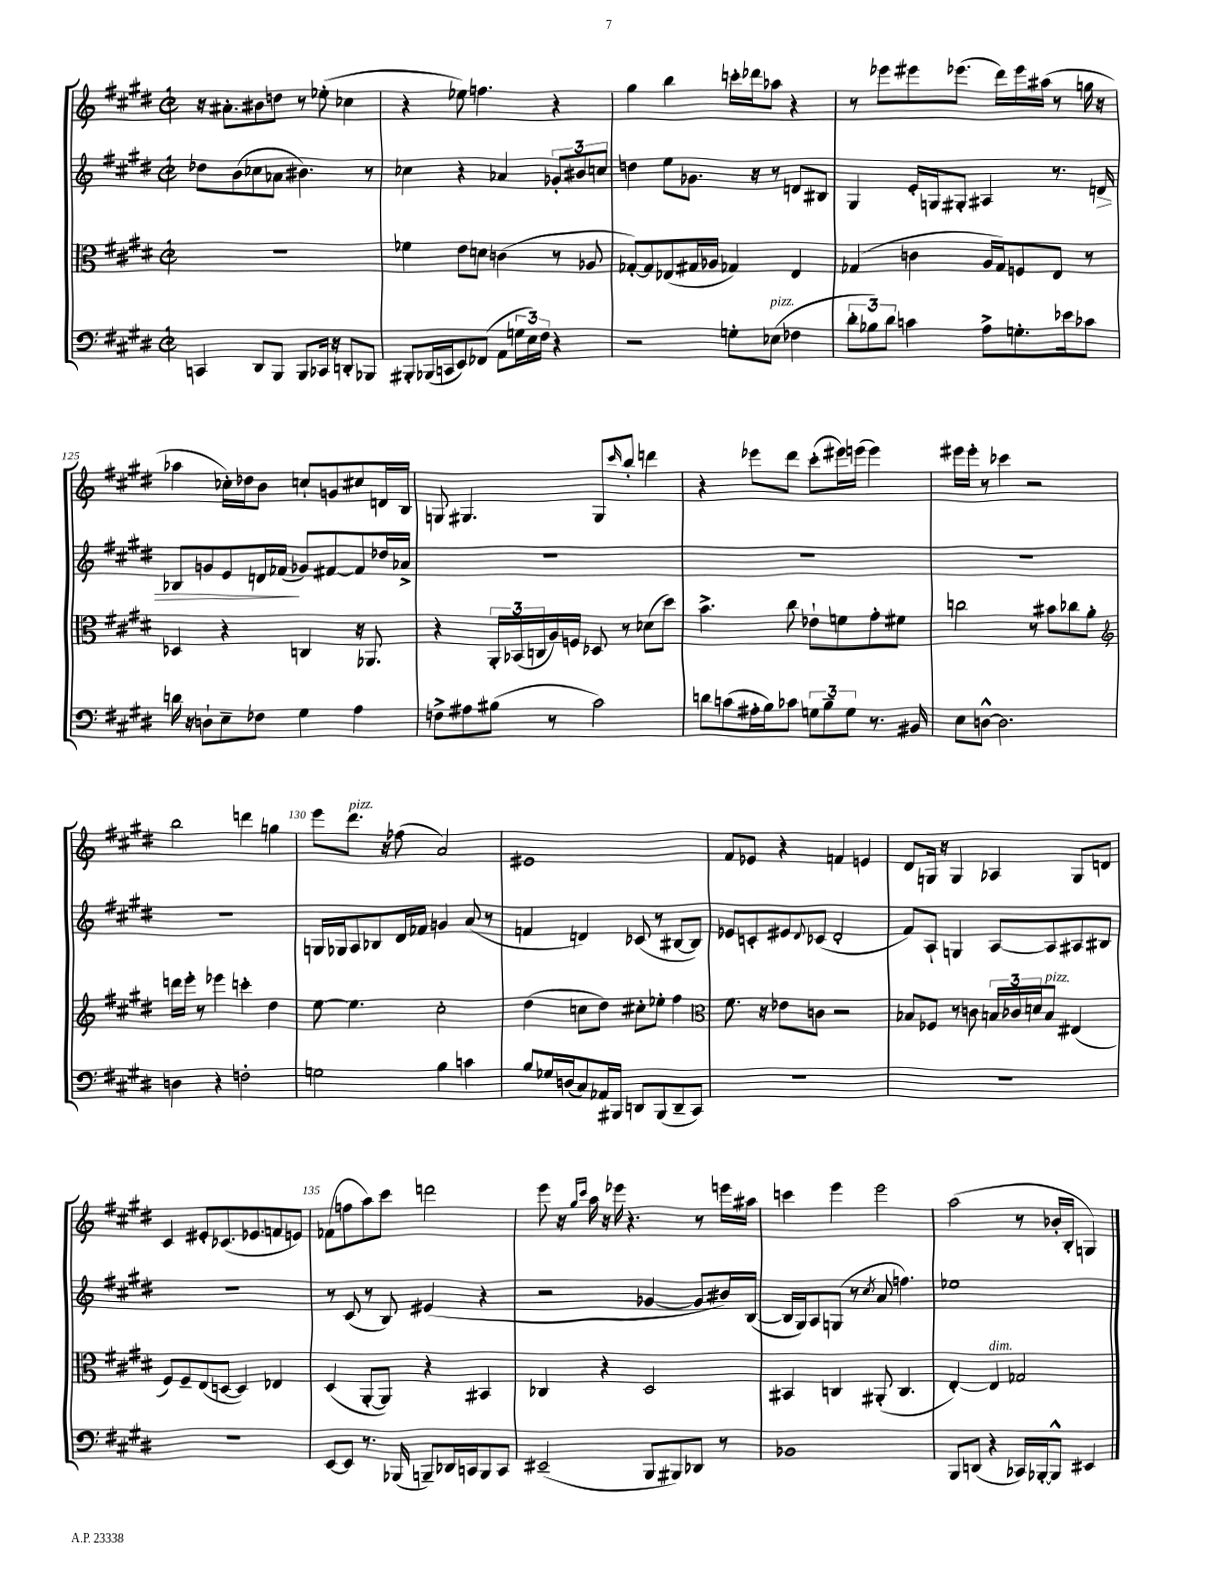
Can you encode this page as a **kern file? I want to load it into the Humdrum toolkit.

**kern	**kern	**kern	**dynam	**kern
*part4	*part3	*part2	*part2	*part1
*staff4	*staff3	*staff2	*staff2	*staff1
*clefF4	*clefC3	*clefG2	*	*clefG2
*k[f#c#g#d#]	*k[f#c#g#d#]	*k[f#c#g#d#]	*	*k[f#c#g#d#]
*M2/2	*M2/2	*M2/2	*	*M2/2
*met(c|)	*met(c|)	*met(c|)	*	*met(c|)
=121	=121	=121	=121	=121
4CCn/	1r	8dd-X\L	.	16r
.	.	.	.	8.a#X'\L
.	.	(8b\	.	.
8DD#/L	.	8cc-X\	.	8b#X\
8BBB/J	.	8a-X\J	.	8ddn\J
8BBB/L	.	4.b#X\)	.	8r
16CC-X/Jk	.	.	.	(8ee-X'\
16r	.	.	.	.
8DDn'/L	.	.	.	4cc-X\
8BBB-X/J	.	8r	.	.
=122	=122	=122	=122	=122
8BBB#X'/L	4f-X\	4cc-X\	.	4r
(16BBB-X/L	.	.	.	.
16CCn/J	.	.	.	.
8EE/)	8e\L	4r	.	8ee-X\)
(8FF-X/J	8dn\J	.	.	4.ffn\
8AA\L	(4cn\	4a-X/	.	.
24Gn\L	.	.	.	.
24E\)	.	.	.	.
24F#\JJ	.	.	.	.
4r	8r	12g-X'/L	.	4r
.	.	12b#X/	.	.
.	8A-X/	.	.	.
.	.	12ccn/J	.	.
=123	=123	=123	=123	=123
2r	[8G-X'/L)	4ddn\	.	4gg#\
.	8G-/]	.	.	.
.	(8E-X/	8ee\L	.	4bb\
.	16G#X/L	8.g-X\J	.	.
.	16A-X/JJ	.	.	.
8Gn'\L	4G-X/)	.	.	16cccn'\LL
.	.	16r	.	16ddd-X\J
!LO:TX:a:i:t=pizz.	!	!	!	!
(8E-X\J	.	8r	.	8aa-X\J
4F-X\	4E-/	8dn/L	.	4r
.	.	8B#X/J	.	.
=124	=124	=124	=124	=124
12d#'\L	(4G-X/	4G#/	.	8r
12B-X\)	.	.	.	.
.	.	.	.	8eee-X\L
12d#\J	.	.	.	.
4cn\	4cn\	16e'/LL	.	8eee#X\
.	.	16Gn/J	.	.
.	.	8G#X'/J	.	(8.eee-X\J
8A^\L	16A/LL	4A#X/	.	.
.	16G-/J)	.	.	16ddd#\LL)
8.Gn'\	8Fn/	.	.	16eee-\
.	.	.	.	(16aa#X\JJ
.	8E/J	8.r	.	8r
16e-X\k	.	.	.	.
8c-X\J	8r	.	.	16ggn\
!	!	!	!LO:HP:b	!
.	.	16dn/	>	16r
!!LO:LB:g=z
=125	=125	=125	=125	=125
16dn\	4D-X/	8B-X/L	.	4aa-X\
16r	.	.	.	.
8Dn`\L	.	8gn/	.	.
8E~\	4r	8e/	.	16cc-X'\LL)
.	.	.	.	16dd-X\J
8F-X\J	.	16dn/L	.	8b\J
.	.	(16f-X/JJ	.	.
4G#\	4Cn/	8g-X/L)	]	8ccn`/L
.	.	[8f#X/	.	8gn/
4A\	16r	8f#/]	.	8cc#X/
.	8.AA-X/	.	.	.
.	.	16dd-X/L	.	16dn/L
.	.	16a-X^/JJ	.	16B/JJ
=126	=126	=126	=126	=126
8Fn^\L	4r	1r	.	8Gn/
8A#X\	.	.	.	4.G#X/
(8B#X\J	24AA'/LL	.	.	.
.	(24BB-X/	.	.	.
.	24Cn/	.	.	.
8r	16A/)	.	.	.
.	16Fn/JJ	.	.	.
2c#\)	8D-X/	.	.	8G#/L
.	.	.	.	16qqccc#/
.	8r	.	.	8bb'/J
.	(8d-X\L	.	.	4dddn\
.	8dd#\J)	.	.	.
=127	=127	=127	=127	=127
8dn\L	4.b^\	1r	.	4r
(8cn\	.	.	.	.
16A#X'\L	.	.	.	8eee-X\L
16B\J)	.	.	.	.
8c-X\J	8cc#\	.	.	8ddd#\J
12Gn\L	8e-X`\L	.	.	(8ccc#'\L
12B~\	.	.	.	.
.	8fn\	.	.	16eee#X\L)
12G\J	.	.	.	.
.	.	.	.	(16eeen\JJ
8.r	8g#'\	.	.	4eee\)
.	8f#X\J	.	.	.
16BB#X/	.	.	.	.
=128	=128	=128	=128	=128
8E\L	2ccn\	1r	.	16eee#X\LL
.	.	.	.	16eee#'\JJ
[8Dn^^\J	.	.	.	8r
2.D\]	.	.	.	4ccc-X\
.	8r	.	.	2r
.	8b#X\L	.	.	.
.	8cc-X\	.	.	.
.	8a'\J	.	.	.
!!LO:LB:g=z
=129	=129	=129	=129	=129
*	*clefG2	*	*	*
4Dn\	16dddn\LL	1r	.	2bb\
.	16eee'\JJ	.	.	.
.	8r	.	.	.
4r	4eee-X\	.	.	.
2Fn'\	4cccn'\	.	.	4dddn\
.	4dd#\	.	.	4ggn\
=130	=130	=130	=130	=130
2Gn\	[8ee\	16Gn/LL	.	8eee\L
.	.	16G-X/J	.	.
!	!	!	!	!LO:TX:a:i:t=pizz.
.	4.ee\]	8A/	.	8.ddd#\J
.	.	8B-X/	.	.
.	.	.	.	16r
.	.	16d#/L	.	(8ff-X\
.	.	16f-X/JJ	.	.
4B\	2cc#'\	4gn/	.	2a/)
4cn\	.	(8a/	.	.
.	.	8r	.	.
=131	=131	=131	=131	=131
8B/L	(4dd#\	4fn/	.	1e#X
16G-X/L	.	.	.	.
(16Dn/J	.	.	.	.
8C#/)	8ccn\L	4dn/)	.	.
16AA-X/L	8dd#\J)	.	.	.
16BBB#X/JJ	.	.	.	.
8DDn/L	8cc#X'\L	(8c-X/	.	.
(8BBB#/	8ee-X'\J	8r	.	.
8DD~/	4ff#\	[8B#X/L	.	.
8CC#/J)	.	8B#/J])	.	.
=132	=132	=132	=132	=132
*	*clefC3	*	*	*
1r	8.f#\	8e-X/L	.	8f#/L
.	.	8cn'/	.	8e-X/J
.	16r	.	.	.
.	8e-X\L	8e#X/	.	4r
.	.	8qqd#/	.	.
.	8cn\J	(8c-X/J	.	.
.	2r	2d#'/	.	4fn/
.	.	.	.	4en/
=133	=133	=133	=133	=133
1r	8B-X/L	8f#/L)	.	8d#/L
.	8F-X/J	8A`/J	.	16Gn/Jk
.	.	.	.	16r
.	8r	4Gn/	.	4G/
.	8cn\	.	.	.
.	24Bn/LL	[8A/L	.	4A-X/
.	24c-X/	.	.	.
.	24dn/J	.	.	.
!	!LO:TX:a:i:t=pizz.	!	!	!
.	8B/J	8A/]	.	.
.	(4E#X/	8A#X/	.	8G/L
.	.	8B#X/J	.	8dn/J
!!LO:LB:g=z
=134	=134	=134	=134	=134
1r	8F#/L)	1r	.	4c#/
.	8F#~/	.	.	.
.	(8E/	.	.	8e#X'/L
.	[8Dn/J	.	.	(8.c-X/
.	4D/])	.	.	.
.	.	.	.	8.e-X/
.	4E-X/	.	.	8fn/
.	.	.	.	8en/J)
=135	=135	=135	=135	=135
[8EE/L	(4D#/	8r	.	(8f-X\L
8EE/J]	.	(8c#/	.	8ffn\
8.r	[8AA'/L	8r	.	8aa\)
.	8AA/J])	8B/)	.	8ccc#\J
(16BBB-X/	.	.	.	.
8BBBn~/L)	4r	(4e#X/	.	2dddn\
16DD-X/L	.	.	.	.
16CCn/J	.	.	.	.
8BBB/	4BB#X/	4r	.	.
8CC/J	.	.	.	.
=136	=136	=136	=136	=136
(2EE#X~/	4C-X/	2r	.	8eee\
.	.	.	.	16r
.	.	.	.	16qqgg#/LL
.	.	.	.	16qqccc#/JJ
.	.	.	.	16aa\
.	4r	.	.	16r
.	.	.	.	16eee-X\
.	.	.	.	4.r
8BBB/L	2D#/	[4g-X/	.	.
8BBB#X/)	.	.	.	.
8DD-X/J	.	8g-/L]	.	8r
8r	.	16b#X/L)	.	16eeen\LL
.	.	([16B/JJ	.	16aa#X\JJ
=137	=137	=137	=137	=137
1BB-X	4BB#X/	16B/LL]	.	4cccn\
.	.	16G#/J)	.	.
.	.	8A/	.	.
.	4Cn/	(8Gn/J	.	4eee\
.	.	8r	.	.
.	.	8qcc#/	.	.
.	(8AA#X'/	8a/	.	2eee\
.	4.C/	4.ffn\)	.	.
=138	=138	=138	=138	=138
8BBB/L	[4E'/)	1ee-X	.	(2aa\
(8DDn/J	.	.	.	.
!	!LO:TX:a:i:t=dim.	!	!	!
4r	4E/]	.	.	.
16CC-X/LL)	2G-X/	.	.	8r
[16BBB-X'/J	.	.	.	.
8BBB-^^/J]	.	.	.	16b-X'/LL
.	.	.	.	16B'/JJ
4EE#X/	.	.	.	4Gn/)
==	==	==	==	==
*-	*-	*-	*-	*-
